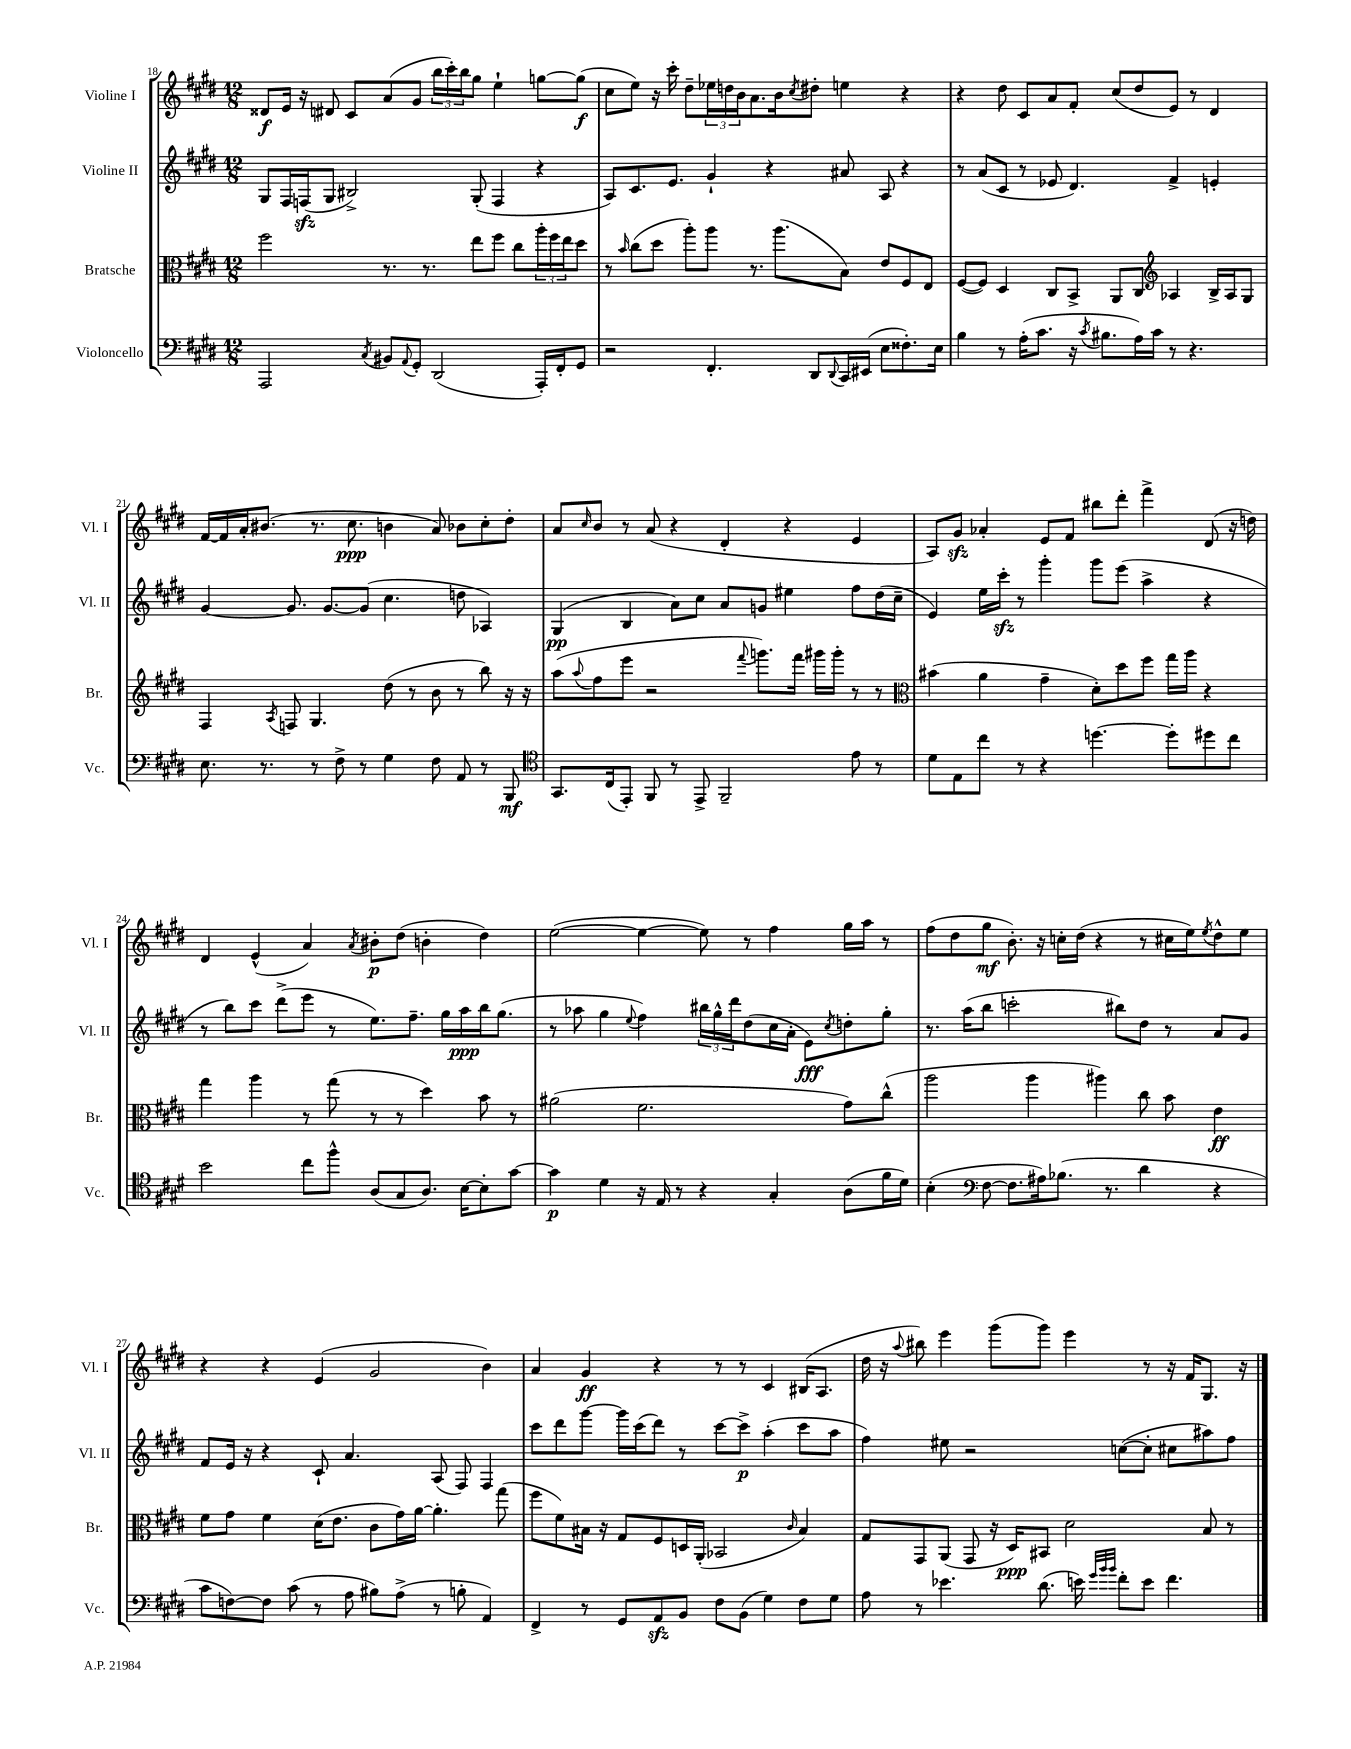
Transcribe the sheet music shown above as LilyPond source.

<<
\new StaffGroup <<
\new Staff = "s0" \with { instrumentName = "Violine I" shortInstrumentName = "Vl. I" } {
    \clef treble \key e \major \numericTimeSignature \time 12/8
    disis'8\f e'16 r16 dis'8 cis'8 a'8( gis'8 \tuplet 3/2 { b''16 cis'''16-.) b''16 } gis''8 e''4-! g''8~ g''8\f( |
    cis''8 e''8) r16 cis'''16-. dis''8-- \tuplet 3/2 { ees''16 d''16 b'16 } a'8. b'16 \acciaccatura { cis''8 } dis''8-. e''4 r4 |
    r4 dis''8 cis'8 a'8 fis'8-. cis''8( dis''8 e'8) r8 dis'4 |
    fis'16~ fis'16 a'16-. bis'8.( r8. cis''8.\ppp b'4 a'8) bes'8 cis''8-. dis''8-. |
    a'8 \grace { cis''16 } b'8 r8 a'8( r4 dis'4-. r4 e'4 |
    a8) gis'8\sfz aes'4-. e'8 fis'8 bis''8 dis'''8-. fis'''4-> dis'8( r16 d''16) |
    dis'4 e'4-^( a'4) \acciaccatura { a'8 } bis'8-.\p dis''8( b'4-. dis''4) |
    e''2~( e''4~ e''8) r8 fis''4 gis''16 a''16 r8 |
    fis''8( dis''8 gis''8\mf b'8.-.) r16 c''16-. dis''16( r4 r8 cis''16 e''16) \acciaccatura { e''8 } dis''8-^ e''8 |
    r4 r4 e'4( gis'2 b'4) |
    a'4 gis'4\ff r4 r8 r8 cis'4 bis16( a8. |
    dis''16 r16 \appoggiatura { a''8 } bis''8) e'''4 gis'''8( gis'''8) e'''4 r8 r16 fis'16 gis8. r16 \bar "|." |
}
\new Staff = "s1" \with { instrumentName = "Violine II" shortInstrumentName = "Vl. II" } {
    \clef treble \key e \major \numericTimeSignature \time 12/8
    gis8 fis16 f16\sfz( gis8 bis2->) gis8-.( f4 r4 |
    a8) cis'8. e'8. gis'4-! r4 ais'8 a8 r4 |
    r8 a'8( cis'8 r8 ees'8 dis'4.) fis'4-> e'4-. |
    gis'4~ gis'8. gis'8.~ gis'8( cis''4. d''8 aes4) |
    gis4\pp( b4 a'8) cis''8 a'8 g'8 eis''4 fis''8 dis''16( cis''16-- |
    e'4) e''16 cis'''16-.\sfz r8 gis'''4-. gis'''8 e'''8( a''4-> r4 |
    r8 b''8) cis'''8 dis'''8->( e'''8 r8 e''8.) fis''8.-- gis''16 a''16\ppp b''16 gis''8.( |
    r8 aes''8 gis''4 \appoggiatura { e''8 } fis''4) \tuplet 3/2 { bis''16 gis''16-^ dis'''16 } dis''8( cis''16 a'16-. e'8\fff) \acciaccatura { cis''8 } d''8-. gis''8-. |
    r8. a''16( b''8 c'''2-. bis''8) dis''8 r8 a'8 gis'8 |
    fis'8 e'16 r16 r4 cis'8-! a'4. a8( fis8) fis4 |
    cis'''8 dis'''8 gis'''8~ gis'''16 cis'''16( dis'''8) r8 cis'''8~ cis'''8->\p a''4-.( cis'''8 a''8 |
    fis''4) eis''8 r2 c''8~( c''8-. cis''8 ais''8) fis''8 \bar "|." |
}
\new Staff = "s2" \with { instrumentName = "Bratsche" shortInstrumentName = "Br." } {
    \clef alto \key e \major \numericTimeSignature \time 12/8
    fis''2 r8. r8. e''8 fis''8 cis''8 \tuplet 3/2 { a''16-. fis''16 e''16 } dis''8 |
    r8 \grace { b'16 } cis''8( dis''8 a''8-.) a''8 r8. a''8.( b8) e'8 fis8 e8 |
    fis8~( fis8) dis4 cis8 b,8-> a,8 cis8 \clef treble aes4 b16-> aes16 gis8 |
    fis4 \acciaccatura { a8 } f8 gis4. dis''8( r8 b'8 r8 b''8) r16 r16 |
    a''8( \appoggiatura { a''8 } fis''8 e'''8 r2 \appoggiatura { fis'''8 } g'''8.) fis'''16 gis'''16 gis'''16-. r8 r8 |
    \clef alto bis'4( a'4 gis'4-- dis'8-.) dis''8 fis''8 gis''16 a''16 r4 |
    gis''4 a''4 r8 gis''8( r8 r8 dis''4) b'8 r8 |
    ais'2( fis'2. gis'8) cis''8-^( |
    a''2 a''4 ais''4) cis''8 b'8 e'4\ff |
    fis'8 gis'8 fis'4 dis'16( e'8. cis'8 gis'16) a'16~ a'4.-. gis''8( |
    fis''8 fis'8) bis16 r16 gis8 fis8 d16 a,16-.( bes,2 \grace { cis'16 } bis4) |
    gis8 gis,8 a,8( gis,8 r16 dis16\ppp) bis,8 dis'2 b8 r8 \bar "|." |
}
\new Staff = "s3" \with { instrumentName = "Violoncello" shortInstrumentName = "Vc." } {
    \clef bass \key e \major \numericTimeSignature \time 12/8
    a,,2 \acciaccatura { cis8 } bis,8 \appoggiatura { a,8 } gis,8-. dis,2( a,,16-.) fis,16-. gis,8 |
    r2 fis,4.-. dis,8 \appoggiatura { dis,8 } cis,16 eis,16( e8 fisis8.-.) e16 |
    b4 r8 a16-.( cis'8. r16 \acciaccatura { cis'8 } bis8. a16) cis'16 r8 r4. |
    e8. r8. r8 fis8-> r8 gis4 fis8 a,8 r8 b,,8\mf |
    \clef tenor gis,8. cis16( e,8-.) fis,8 r8 e,8-> fis,2-- e'8 r8 |
    dis'8 e8 cis''8 r8 r4 d''4.~ d''8-. dis''8 cis''8 |
    b'2 cis''8 fis''8-^ a8( gis8 a8.) b16~ b8-. gis'8~ |
    gis'4\p dis'4 r16 e16 r8 r4 gis4-. a8( fis'16 dis'16) |
    b4-.( \clef bass fis8~ fis8. ais16) bes8.( r8. dis'4 r4 |
    cis'8 f8~) f8 cis'8( r8 a8 bis8) a8->( r8 b8-. a,4) |
    fis,4-> r8 gis,8 a,8\sfz b,8 fis8 b,8( gis4) fis8 gis8 |
    a8 r8 ees'4. dis'8.( e'16) \grace { gis'32 b'32 b'32 } fis'8-. e'8 fis'4. \bar "|." |
}
>>
>>
\layout { \context { \Score currentBarNumber = #18 } }
